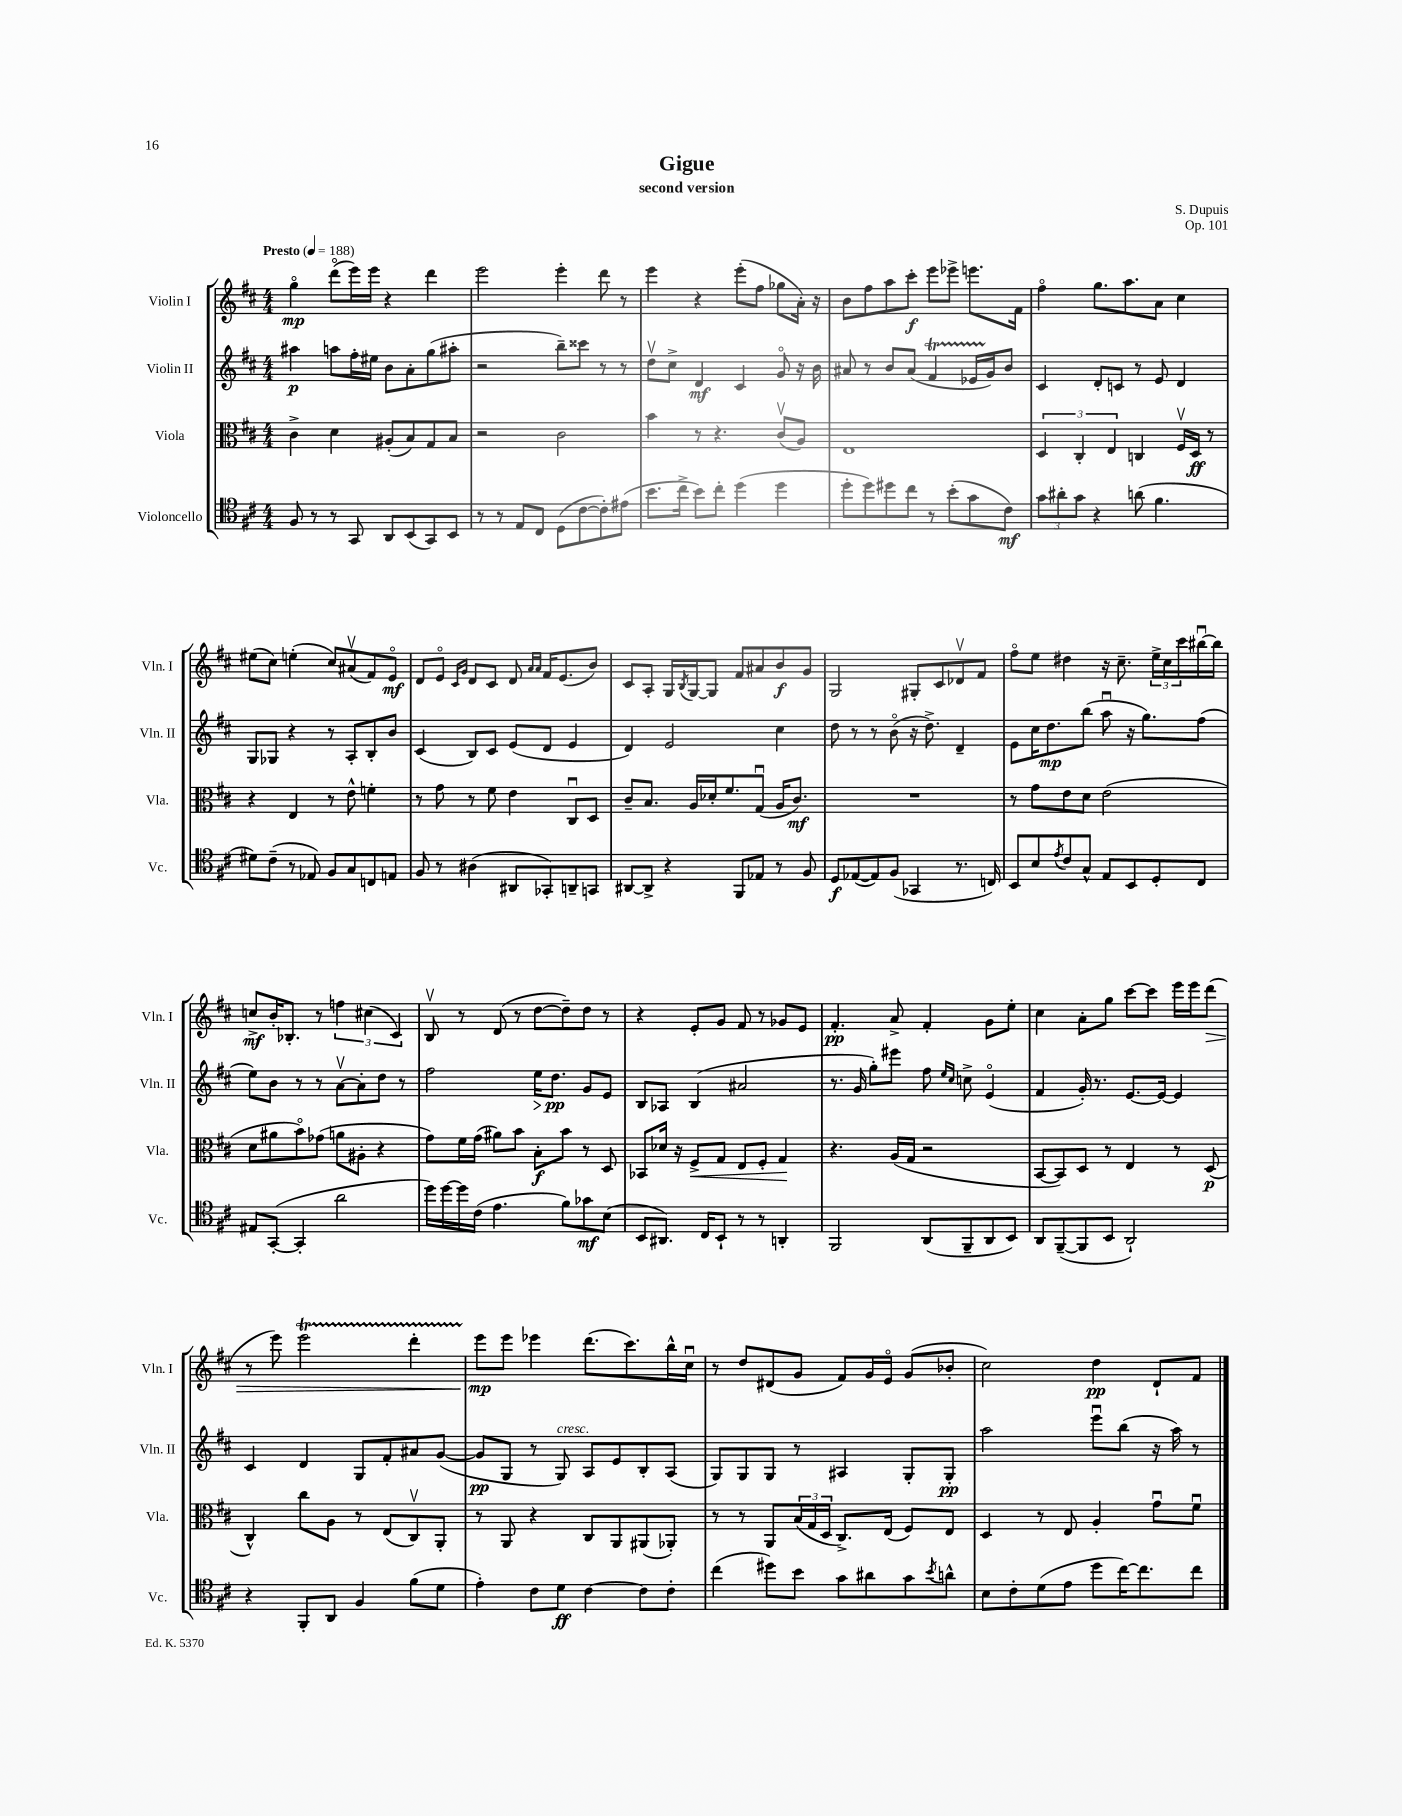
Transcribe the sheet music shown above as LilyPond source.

\header { title = "Gigue" composer = "S. Dupuis" subtitle = "second version" opus = "Op. 101" }
<<
\new StaffGroup <<
\new Staff = "s0" \with { instrumentName = "Violin I" shortInstrumentName = "Vln. I" } {
    \clef treble \key d \major \numericTimeSignature \time 4/4 \tempo "Presto" 4 = 188
    g''4\flageolet\mp d'''8\flageolet( e'''16) e'''16 r4 d'''4 |
    e'''2 e'''4-. d'''8 r8 |
    e'''4 r4 e'''8-.( fis''8 ges''8 a'16-.) r16 |
    b'8 fis''8 a''8 cis'''8-.\f e'''8 ees'''8-> e'''8. fis'16 |
    fis''4\flageolet g''8. a''8. a'8 cis''4 |
    eis''8( cis''8) e''4-.( cis''8) ais'8\upbow( fis'8) e'8\flageolet\mf |
    d'8 e'8\flageolet \grace { cis'16 g'16 } d'8 cis'8 d'8 \grace { a'16 a'16 } fis'16 e'8.( b'8) |
    cis'8 a8-. g16 \acciaccatura { b8 } g16~ g8 fis'8 ais'8 b'8\f g'8 |
    g2 gis8-. cis'8 des'8\upbow fis'8 |
    fis''8\flageolet e''8 dis''4 r16 cis''8.-- \tuplet 3/2 { e''16-> cis''16 cis'''16 } bis''16~\downbow bis''16 |
    c''8->\mf b'16-. bes8.-. r8 \tuplet 3/2 { f''4 cis''4( cis'4) } |
    b8\upbow r8 d'8( r8 d''8~ d''8--) d''8 r8 |
    r4 e'8-. g'8 fis'8 r8 ges'8 e'8 |
    fis'4.-.\pp a'8-> fis'4-. g'8 e''8-. |
    cis''4 a'8-. g''8 cis'''8~ cis'''8 e'''16 e'''16 d'''8\>( |
    r8 e'''8) e'''2\startTrillSpan d'''4-. |
    e'''8\stopTrillSpan\mp\! e'''8 ees'''4 d'''8.( cis'''8.) b''16-^ cis''16\downbow |
    r8 d''8 dis'8( g'8 fis'8) g'16 e'16\flageolet g'8( bes'8-. |
    cis''2) d''4\pp d'8-! fis'8 \bar "|." |
}
\new Staff = "s1" \with { instrumentName = "Violin II" shortInstrumentName = "Vln. II" } {
    \clef treble \key d \major \numericTimeSignature \time 4/4
    ais''4\p a''8 fis''16-. eis''16 b'8 a'8-. g''8( ais''8-. |
    r2 b''8--) cisis'''8 r8 r8 |
    d''8\upbow cis''8-> d'4\mf cis'4 g'8\flageolet r16 b'16 |
    ais'8 r8 b'8 ais'8( fis'4\startTrillSpan ees'16 g'16\stopTrillSpan) b'8 |
    cis'4 d'8-. c'8 r8 e'8 d'4 |
    g8 ges8 r4 r8 a8-. b8-. b'8 |
    cis'4( b8) cis'8 e'8( d'8 e'4 |
    d'4) e'2 cis''4 |
    d''8 r8 r8 b'8\flageolet( r16 d''8.->) d'4-- |
    e'8 cis''16 d''8.\mp b''8( a''8\downbow r16 g''8.) fis''8( |
    e''8) b'8 r8 r8 a'8~\upbow a'8-. d''8 r8 |
    fis''2 e''16\> d''8.\pp\! g'8 e'8 |
    b8 aes8 b4( ais'2 |
    r8. g'16 g''8-.) eis'''8 fis''8 \grace { e''16 cis''16 } c''8-> e'4\flageolet( |
    fis'4 g'16-.) r8. e'8.~ e'16~ e'4 |
    cis'4 d'4 g8 fis'8-. ais'8 g'8~( |
    g'8\pp g8 r8 g8^\markup { \italic "cresc." }) a8 e'8 b8-. a8( |
    g8) g8 g8 r8 ais4 g8-. g8-.\pp |
    a''2 e'''8\downbow b''8( r16 a''16) r8 \bar "|." |
}
\new Staff = "s2" \with { instrumentName = "Viola" shortInstrumentName = "Vla." } {
    \clef alto \key d \major \numericTimeSignature \time 4/4
    cis'4-> d'4 ais8-.( b8) g8 b8 |
    r2 cis'2 |
    b'4 r8 r4. cis'8\upbow( a8) |
    e1 |
    \tuplet 3/2 { d4 cis4-. e4 } c4 fis16\upbow d16\ff r8 |
    r4 e4 r8 e'8-^ f'4-. |
    r8 g'8 r8 fis'8 e'4 cis8\downbow d8 |
    cis'8-- b8. a16 des'16-. fis'8. g8\downbow( a16 cis'8.\mf) |
    R1 |
    r8 g'8 e'8 d'8 e'2( |
    d'8 ais'8 b'8\flageolet) ges'8( a'8 ais8-. r4 |
    g'8) fis'16 g'16( ais'8) b'8 b8-.\f b'8 r8 d8 |
    bes,8 des'16 r16 fis8->\< g8 e8 fis8-. g4\! |
    r4. a16( g16 r2 |
    b,8~ b,8) d8 r8 e4 r8 d8\p( |
    cis4-^) cis''8 a8 r8 e8( cis8\upbow) a,8-. |
    r8 a,8 r4 cis8 a,8 ais,8( aes,8-.) |
    r8 r8 a,8 \tuplet 3/2 { b16( g16 d16 } cis8.->) e16( fis8) e8 |
    d4 r8 e8 a4-. g'8\downbow fis'8\downbow \bar "|." |
}
\new Staff = "s3" \with { instrumentName = "Violoncello" shortInstrumentName = "Vc." } {
    \clef tenor \key d \major \numericTimeSignature \time 4/4
    fis8 r8 r8 g,8 a,8 b,8( g,8) b,8 |
    r8 r8 e8 cis8 d8( cis'8~ cis'8-.) eis'8( |
    b'8. cis''16-> b'8) cis''8-. d''4( d''4 |
    d''8-. d''8) dis''8 cis''8 r8 b'8-.( g'8 cis'8\mf) |
    \tuplet 3/2 { g'8 ais'8-. g'8 } r4 a'8( fis'4. |
    dis'8) cis'8--( r8 ees8) fis8 g8 c8 e8 |
    fis8 r8 ais4( ais,8 ges,8-.) a,8-- g,8 |
    ais,8~ ais,8-> r4 fis,8 ees8 r8 fis8 |
    d8\f ees8~( ees8) fis8( ges,4 r8. c16) |
    b,8 b8 \acciaccatura { e'8 } cis'8 g8-^ e8 b,8 d8-. cis8 |
    eis8 g,8~-.( g,4-. a'2 |
    d''16) d''16~ d''16 cis'16( e'4. fis'8) ges'8\mf b8( |
    b,8 ais,8.) cis16 b,8-! r8 r8 a,4-. |
    fis,2 a,8( fis,8-- a,8 b,8) |
    a,8 fis,8~--( fis,8 b,8 a,2-!) |
    r4 fis,8-. a,8 fis4 fis'8( d'8 |
    e'4-.) cis'8 d'8\ff cis'4~ cis'8 cis'8-. |
    cis''4( dis''8) b'8 g'8 ais'8 g'8 \acciaccatura { b'8 } a'8-^ |
    b8 cis'8-. d'8( e'8 d''8 cis''16~) cis''8. cis''8 \bar "|." |
}
>>
>>
\layout { \context { \Score \remove "Bar_number_engraver" } }
